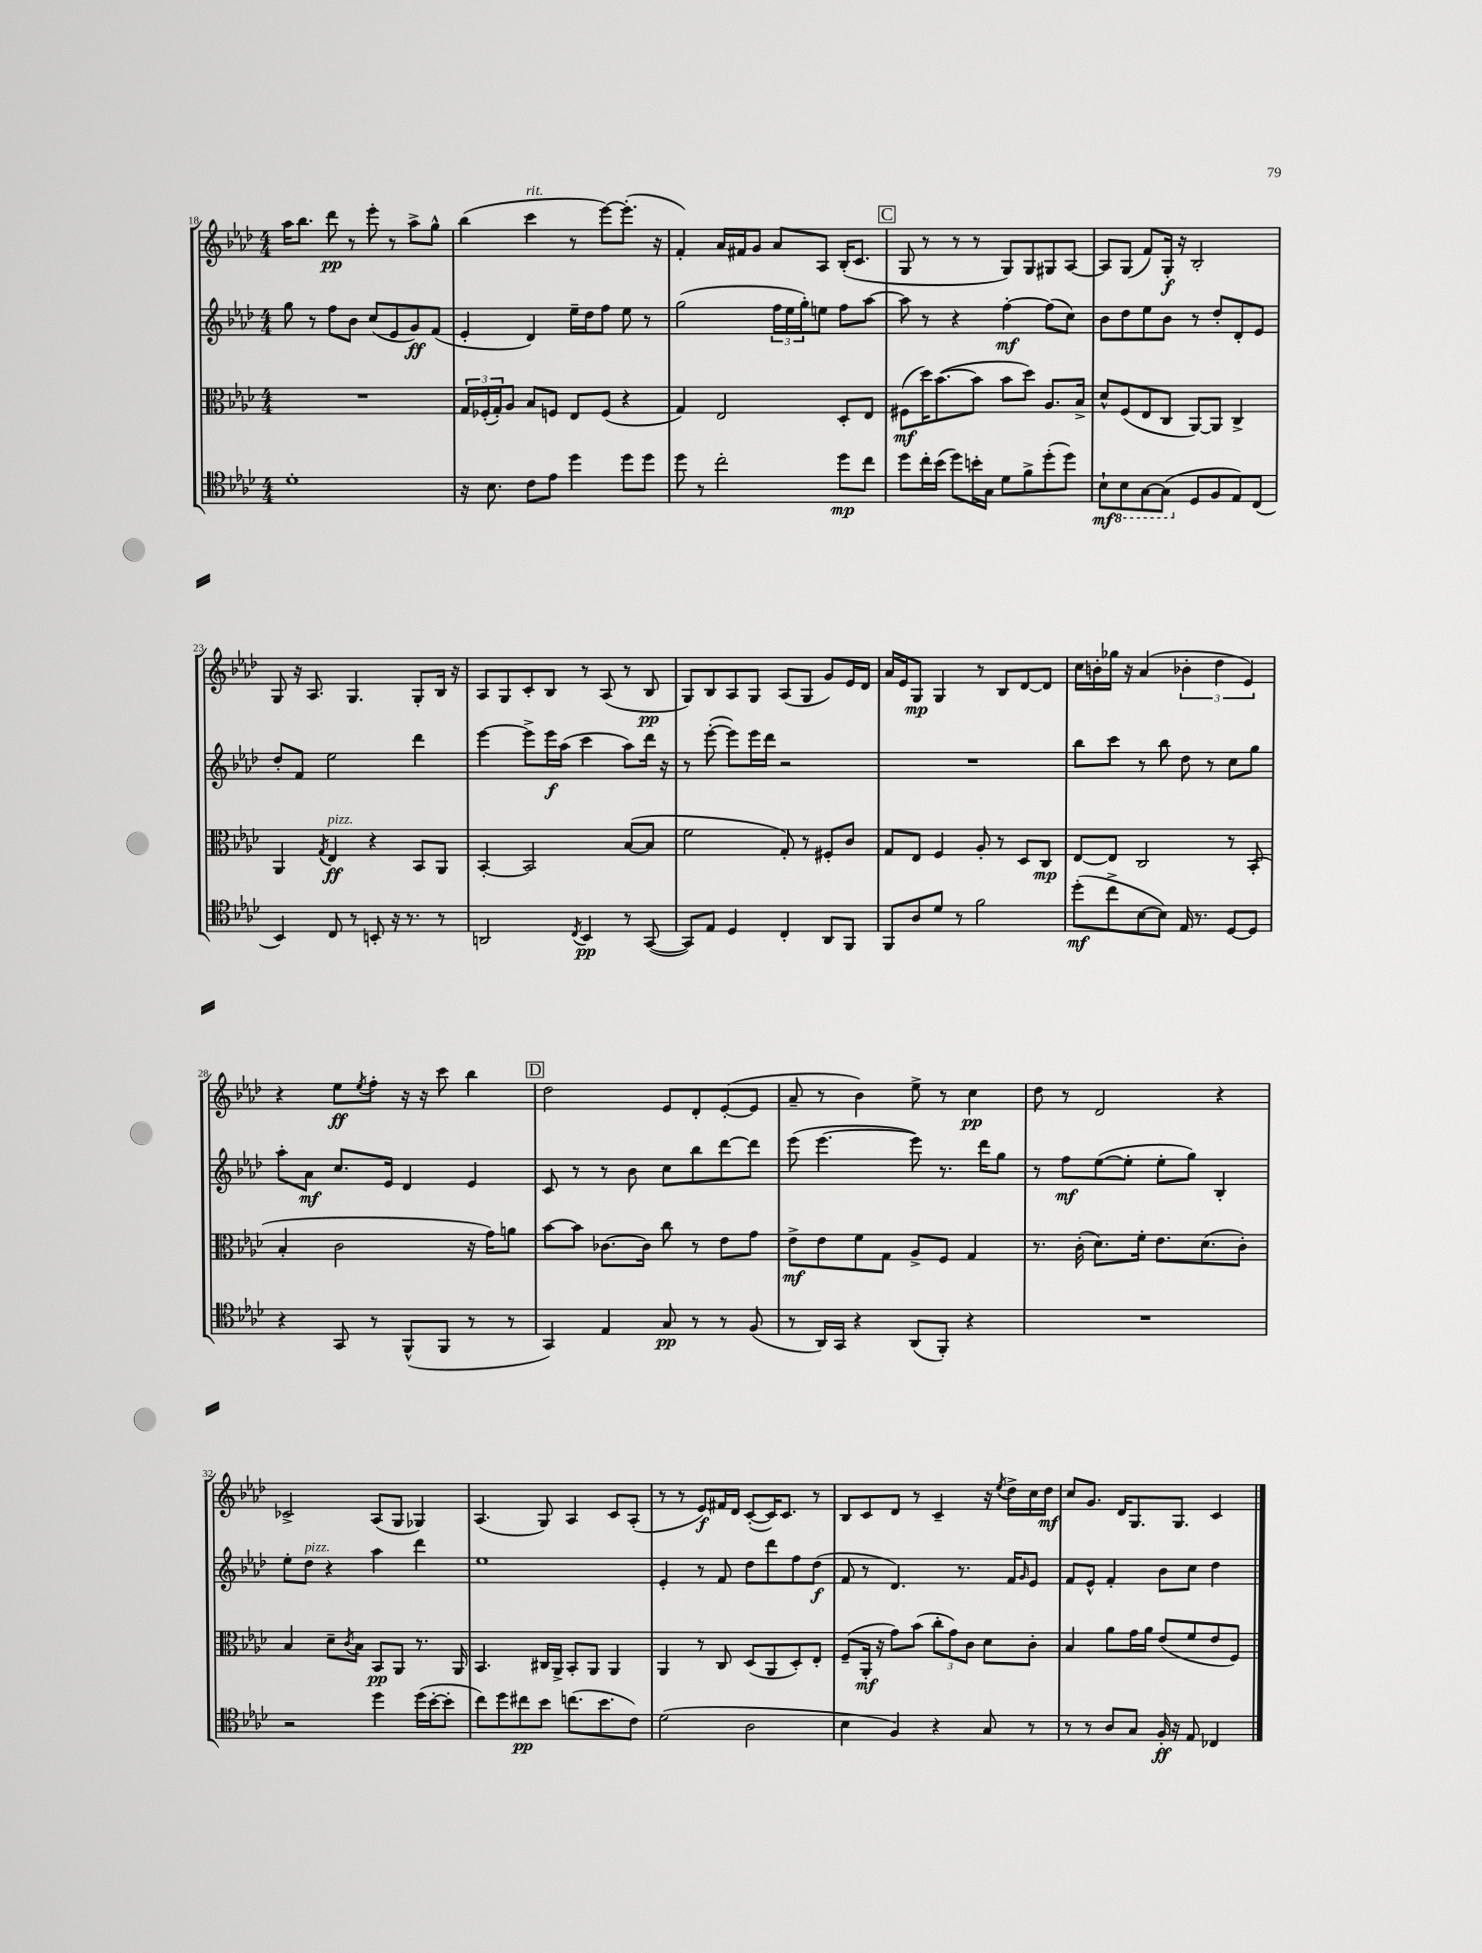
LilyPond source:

<<
\new StaffGroup <<
\new Staff = "s0" {
    \clef treble \key aes \major \numericTimeSignature \time 4/4
    aes''16 bes''8. des'''8\pp r8 ees'''8-. r8 aes''8-> g''8-^ |
    bes''4( c'''4^\markup { \italic "rit." } r8 ees'''8~) ees'''8.-.( r16 |
    f'4-.) aes'16 fis'16 g'8 aes'8 aes8 bes16-.( c'8. |
    \mark \markup { \box "C" } g8 r8 r8 r8 g8) g8 gis8 aes8~ |
    aes8 g8( f'8) g16-.\f r16 bes2-. |
    g8 r16 aes8. g4. g8-. bes16 r16 |
    aes8 g8 c'8-. bes8 r8 aes8( r8 bes8\pp |
    g8) bes8 aes8 g8 aes8( g8 g'8) ees'16 des'16 |
    aes'16 ees'16 g8\mp g4 r8 bes8 des'8~ des'8 |
    c''16 b'16-. ges''16 r16 aes'4( \tuplet 3/2 { bes'4-. des''4 ees'4) } |
    r4 ees''8\ff \acciaccatura { ees''8 } f''8-. r16 r16 c'''8 bes''4 |
    \mark \markup { \box "D" } des''2 ees'8 des'8-. ees'8~-.( ees'8 |
    aes'8-- r8 bes'4) ees''8-> r8 c''4\pp |
    des''8 r8 des'2 r4 |
    ces'2-> aes8( g8 ges4) |
    aes4.( g8) aes4 c'8 aes8-.( |
    r8 r8 ees'8\f) fis'16 des'16 c'8~-.( c'16) c'8. r8 |
    bes8 c'8 des'8 r8 c'4-- r16 \acciaccatura { ees''8 } des''16-> c''16 des''16\mf |
    c''8 g'8. des'16 g8. g8. c'4 \bar "|." |
}
\new Staff = "s1" {
    \clef treble \key aes \major \numericTimeSignature \time 4/4
    g''8 r8 f''8 bes'8 c''8( ees'8 g'8\ff) f'8( |
    ees'4-. des'4) ees''16-- des''16 f''8 ees''8 r8 |
    g''2( \tuplet 3/2 { f''16 ees''16 g''16-.) } e''8 f''8 aes''8~ |
    \mark \markup { \box "C" } aes''8 r8 r4 f''4~-.\mf f''8( c''8) |
    bes'8 des''8 ees''8 bes'8 r8 des''8-. des'8-. ees'8 |
    des''8-. f'8 ees''2 des'''4 |
    ees'''4~ ees'''8-> ees'''16\f aes''16( c'''4 aes''8) des'''16 r16 |
    r8 ees'''8~-.( ees'''8) ees'''16 des'''16 r2 |
    R1 |
    bes''8 c'''8 r8 bes''8 des''8 r8 c''8 g''8 |
    aes''8-. aes'8\mf c''8. ees'16 des'4 ees'4 |
    \mark \markup { \box "D" } c'8 r8 r8 bes'8 c''8 bes''8 des'''8~ des'''8 |
    ees'''8( ees'''4.~ ees'''8) r8. des'''16 g''8 |
    r8 f''8\mf ees''8~( ees''8-. ees''8-. g''8) bes4-. |
    ees''8-. des''8^\markup { \italic "pizz." } r4 aes''4 des'''4 |
    ees''1 |
    ees'4-. r8 f'8 des''8 des'''8 f''8 des''8\f( |
    f'8 r8 des'4.) r8. f'16 \grace { g'16 } ees'8 |
    f'8 ees'8-^ f'4-. bes'8 c''8 des''4 \bar "|." |
}
\new Staff = "s2" {
    \clef alto \key aes \major \numericTimeSignature \time 4/4
    R1 |
    \tuplet 3/2 { g16 fes16-.( g16-.) } aes8 bes8 f8 ees8 f8( r4 |
    g4) ees2 des8-. ees8 |
    \mark \markup { \box "C" } fis8\mf( des''16) bes'8.~( bes'8 bes'8 des''8) aes8. bes16-> |
    des'8-^ f8( ees8 c8 aes,8~) aes,8 c4-> |
    aes,4 \acciaccatura { g8 } ees4\ff^\markup { \italic "pizz." } r4 bes,8 aes,8 |
    bes,4~-. bes,2 bes8~( bes8 |
    f'2 g8-.) r8 fis8-. c'8 |
    g8 ees8 f4 aes8-. r8 des8 c8\mp |
    ees8~ ees8 c2 r8 bes,8-.( |
    bes4-. c'2 r16 g'16) a'8 |
    \mark \markup { \box "D" } bes'8~ bes'8 ces'8.~ ces'16 c''8 r8 ees'8 g'8 |
    ees'8->\mf ees'8 f'8 g8 aes8-> f8 g4 |
    r8. c'16-.( des'8.) f'16-. ees'8. des'8.( c'8-.) |
    bes4 des'8-- \acciaccatura { c'8 } bes8 bes,8\pp aes,8 r8. aes,16 |
    bes,4. cis16 aes,16-> bes,8-. aes,8 aes,4 |
    aes,4 r8 c8 des8( aes,8 des8-.) ees8-. |
    f8--( aes,16-.\mf r16 g'8) bes'8( \tuplet 3/2 { c''8-. g'8) c'8 } des'8 c'8-. |
    bes4 aes'8 g'16 aes'16 ees'8( f'8 ees'8 f8) \bar "|." |
}
\new Staff = "s3" {
    \clef tenor \key aes \major \numericTimeSignature \time 4/4
    des'1-. |
    r16 bes8. c'8 ees'8 des''4 des''8 des''8 |
    des''8 r8 c''2-. des''8\mp c''8 |
    \mark \markup { \box "C" } des''8 c''16-. bes'16( des''8) b'16-. g16 des'8 f'8-> des''8-.( des''8) |
    bes8-!\mf \ottava #-1 bes,8 g,8~ g,8( \ottava #0 des8 f8 ees8) c8( |
    bes,4) c8 r8 b,8-. r16 r8. r8 |
    a,2 \acciaccatura { c8 } bes,4\pp r8 g,8~( |
    g,8) ees8 des4 c4-. aes,8 f,8 |
    f,8 aes8 des'8 r8 f'2 |
    des''8-.\mf( c''8-> bes8~ bes8) ees16 r8. des8~ des8 |
    r4 g,8 r8 f,8-^( f,8 r8 r8 |
    \mark \markup { \box "D" } g,4) ees4 g8\pp r8 r8 f8( |
    r8 aes,16) g,16 r4 aes,8( f,8-.) r4 |
    R1 |
    r2 des''4 des''16( bes'16~-. bes'8-. |
    c''8) des''8 cis''8\pp bes'8 c''8.( bes'8. c'8) |
    des'2( aes2 |
    bes4 f4) r4 g8 r8 |
    r8 r8 aes8 g8 f16-.\ff r16 ees8 ces4 \bar "|." |
}
>>
>>
\layout { \context { \Score currentBarNumber = #18 } }
